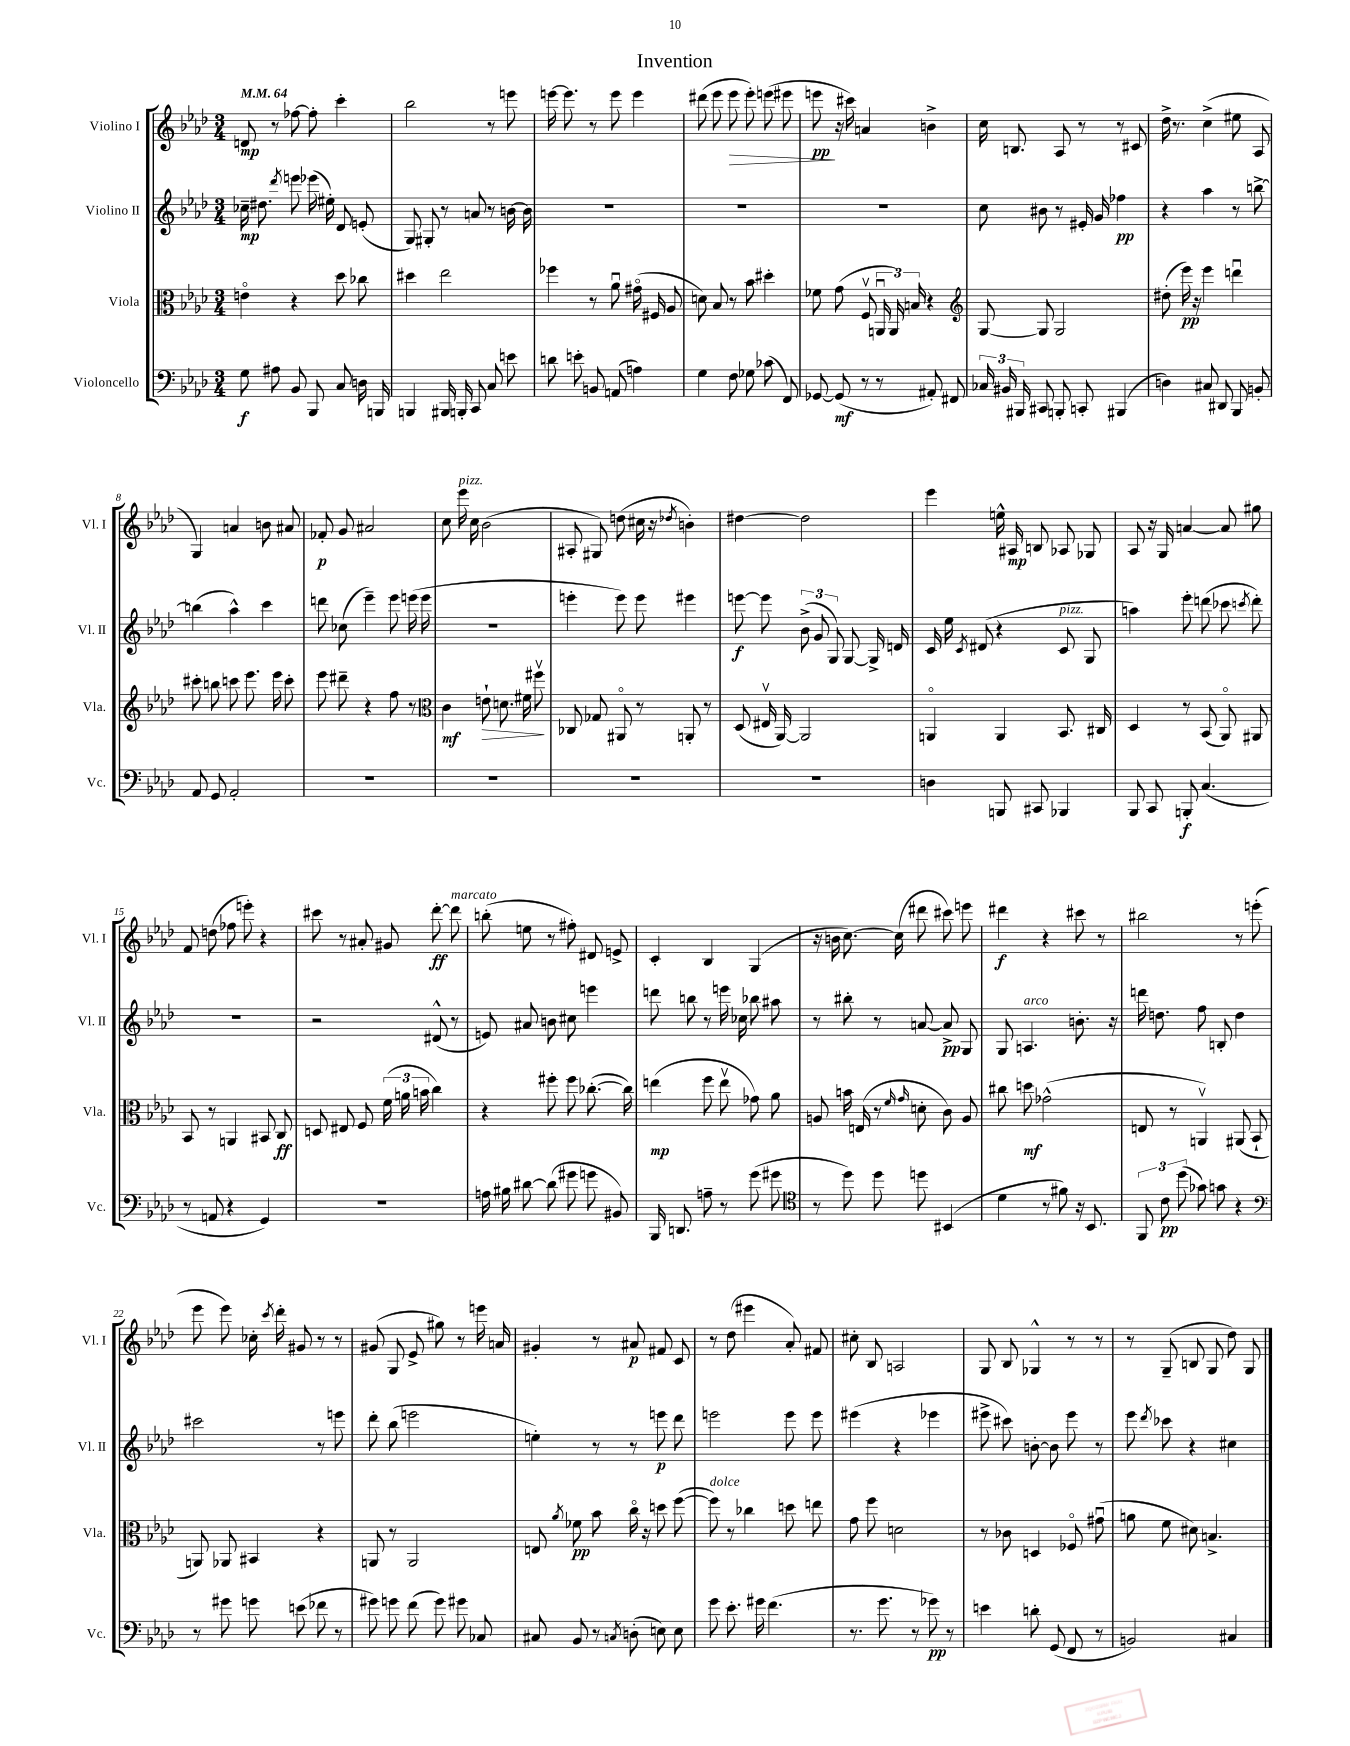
\header { title = "Invention" }
<<
\new StaffGroup <<
\new Staff = "s0" \with { instrumentName = "Violino I" shortInstrumentName = "Vl. I" } {
    \clef treble \key aes \major \numericTimeSignature \time 3/4 \tempo 4 = 64
    \autoBeamOff d'8\mp r8 fes''8~ fes''8-. c'''4-. |
    bes''2 r8 e'''8 |
    e'''16~ e'''8. r8 e'''8 e'''4 |
    dis'''8( ees'''8 ees'''8\> ees'''8-.) e'''8( eis'''8 |
    e'''8\pp\! r16 cis'''16) a'4 b'4-> |
    c''16 b8. aes8 r8 r8 cis'8 |
    des''16-> r8. c''4->( eis''8 aes8 |
    g4) a'4 b'8 ais'8 |
    fes'8-.\p g'8 ais'2 |
    c''8 ees'''16^\markup { \italic "pizz." } c''16 bes'2( |
    ais8-. gis8) d''8( cis''16 r16 \acciaccatura { des''8 } b'4-.) |
    dis''4~ dis''2 |
    ees'''4 e''16-^ ais16\mp b8 aes8 ges8 |
    aes8 r16 g16 a'4~ a'8 gis''8 |
    f'8 d''8( fes''8 e'''8-.) r4 |
    cis'''8 r8 ais'8-. gis'8 des'''8~-.\ff des'''8^\markup { \italic "marcato" } |
    b''8-.( e''8 r8 fis''8-.) dis'8 e'8-> |
    c'4-. bes4 g4( |
    r16 b'16 c''8.~) c''16( dis'''8 cis'''8) e'''8 |
    dis'''4\f r4 cis'''8 r8 |
    bis''2 r8 e'''8-.( |
    ees'''8 ees'''8) ces''16-. \acciaccatura { c'''8 } des'''16-. gis'8 r8 r8 |
    gis'8( g8 ees'8-> gis''8) r8 e'''16 a'16 |
    gis'4-. r8 ais'8\p fis'8 c'8 |
    r8 des''8( eis'''4 aes'8-.) fis'8 |
    cis''8-. bes8 a2 |
    g8 bes8 ges4-^ r8 r8 |
    r8 g8--( b8 g8 des''8) g8 \bar "|." |
}
\new Staff = "s1" \with { instrumentName = "Violino II" shortInstrumentName = "Vl. II" } {
    \clef treble \key aes \major \numericTimeSignature \time 3/4
    \autoBeamOff ces''16--\mp dis''8. \acciaccatura { des'''8 } e'''8 ees'''16( eis''16-.) des'8 e'8-.( |
    g8) gis8-. r8 a'8 r8 b'16~ b'16 |
    R2. |
    R2. |
    R2. |
    c''8 bis'8 r8 eis'16-. g'16 fes''4\pp |
    r4 aes''4 r8 b''8~-> |
    b''4( aes''4-^) c'''4 |
    d'''8 ces''8( ees'''4--) ees'''8 e'''16( e'''16 |
    R2. |
    e'''4-. e'''8) e'''8 eis'''4 |
    e'''8~\f e'''8 \tuplet 3/2 { bes'8->( g'8 g8) } g8~ g16-> d'16 |
    c'16 ees''16 \acciaccatura { c'8 } dis'8( r4 c'8^\markup { \italic "pizz." } g8 |
    a''4) ees'''8-. d'''8( ces'''8 \acciaccatura { c'''8 } d'''8-.) |
    R2. |
    r2 dis'8-^( r8 |
    e'8) ais'8 b'8 cis''8 e'''4 |
    d'''8 b''8 r8 e'''16 ces''16 bes''8 ais''8 |
    r8 bis''8-. r8 a'8~ a'8->\pp g8 |
    g8 a4.^\markup { \italic "arco" } b'8.-. r16 |
    d'''16 d''8. f''8 b8-. d''4 |
    cis'''2 r8 e'''8 |
    des'''8-. bes''8( e'''2 |
    e''4-.) r8 r8 e'''8\p des'''8 |
    e'''2 e'''8 e'''8 |
    eis'''4( r4 ees'''4 |
    eis'''8-> cis'''8) b'8~-. b'8 eis'''8 r8 |
    ees'''8 \acciaccatura { des'''8 } ces'''8 r4 cis''4 \bar "|." |
}
\new Staff = "s2" \with { instrumentName = "Viola" shortInstrumentName = "Vla." } {
    \clef alto \key aes \major \numericTimeSignature \time 3/4
    \autoBeamOff e'4\flageolet r4 des''8 ces''8 |
    dis''4 ees''2 |
    fes''4 r8 aes'8\downbow gis'16\flageolet( fis16 aes8 |
    d'8) bes8 r8 bes'8 dis''4-. |
    fes'8 g'8( f8\upbow \tuplet 3/2 { a,16\downbow a,16) b16 } r4 |
    \clef treble g8~ g8 g2 |
    dis''8-.( ees'''16\pp) r16 ees'''4 d'''4\downbow |
    cis'''8-. b''8 c'''8 ees'''8. ees'''16 c'''8-. |
    ees'''8 dis'''8-- r4 f''8 r8 |
    \clef alto c'4\mf e'8-!\> d'8. fis'16 fis''8\upbow\! |
    ces8 ges8 ais,8\flageolet r8 a,8-. r8 |
    des8( eis16\upbow aes,16~) aes,2 |
    a,4\flageolet a,4 bes,8. cis16 |
    des4 r8 bes,8( aes,8\flageolet) ais,8 |
    bes,8 r8 a,4 bis,8 c8\ff |
    d8 eis8 f8 \tuplet 3/2 { f'16( a'16 b'16 } c''4) |
    r4 fis''8-. fis''8 ces''8.~-.( ces''16) |
    e''4\mp( f''8 e''8\upbow ges'8) aes'8 |
    a8 b'16 e16( r8 \grace { f'16 g'16 } d'8-. c'8) a8 |
    cis''8 d''8\mf ges'2-^( |
    e8 r8 a,4\upbow) ais,8( bes,8-! |
    a,8) aes,8 bis,4 r4 |
    a,8 r8 a,2 |
    e8 \acciaccatura { aes'8 } fes'8\pp bes'8 c''16\flageolet r16 d''8 f''8~( |
    f''8^\markup { \italic "dolce" }) r8 ces''4 d''8 e''8 |
    g'8 f''8 d'2 |
    r8 ces'8 d4 fes8\flageolet gis'8\downbow( |
    a'8 f'8 dis'8) b4.-> \bar "|." |
}
\new Staff = "s3" \with { instrumentName = "Violoncello" shortInstrumentName = "Vc." } {
    \clef bass \key aes \major \numericTimeSignature \time 3/4
    \autoBeamOff g8\f ais8 bes,8 bes,,8 c8 d16 b,,16 |
    b,,4 bis,,16 b,,16-. c,8 c8 e'8 |
    d'8 e'8-. b,8 a,8( a4) |
    g4 f8 ges8 ces'8( f,8) |
    ges,8~ ges,8\mf( r8 r8 ais,8-.) fis,8 |
    \tuplet 3/2 { ces16 bis,16 bis,,16 } cis,8 b,,8-. c,8-. bis,,4( |
    d4) cis8 dis,8 bes,,8 b,8-. |
    aes,8 g,8 aes,2-. |
    R2. |
    R2. |
    R2. |
    R2. |
    d4 b,,8 cis,8 bes,,4 |
    bes,,8 c,8 b,,8-.\f c4.( |
    r8 a,8 r4 g,4) |
    R2. |
    a16 bis16 dis'8~ dis'8( gis'8 g'8 bis,8) |
    bes,,16 d,8. a8-- r8 g'8( gis'8 |
    \clef tenor r8 des''8) des''8 d''8 bis,4( |
    des'4 r8 fis'8) r16 bes,8. |
    \tuplet 3/2 { f,8 c'8\pp des''8( } ges'8) g'8 r4 |
    \clef bass r8 gis'8 g'8 e'8( fes'8 r8 |
    gis'8) g'8 f'8( g'8) gis'8 ces8 |
    cis8 bes,8 r8 \acciaccatura { c8 } d8-.( e8) e8 |
    g'8 ees'8.-. gis'16 f'4.( |
    r8. g'8. r8 ges'8\pp) r8 |
    e'4 d'8-. g,8( f,8 r8 |
    b,2) cis4 \bar "|." |
}
>>
>>
